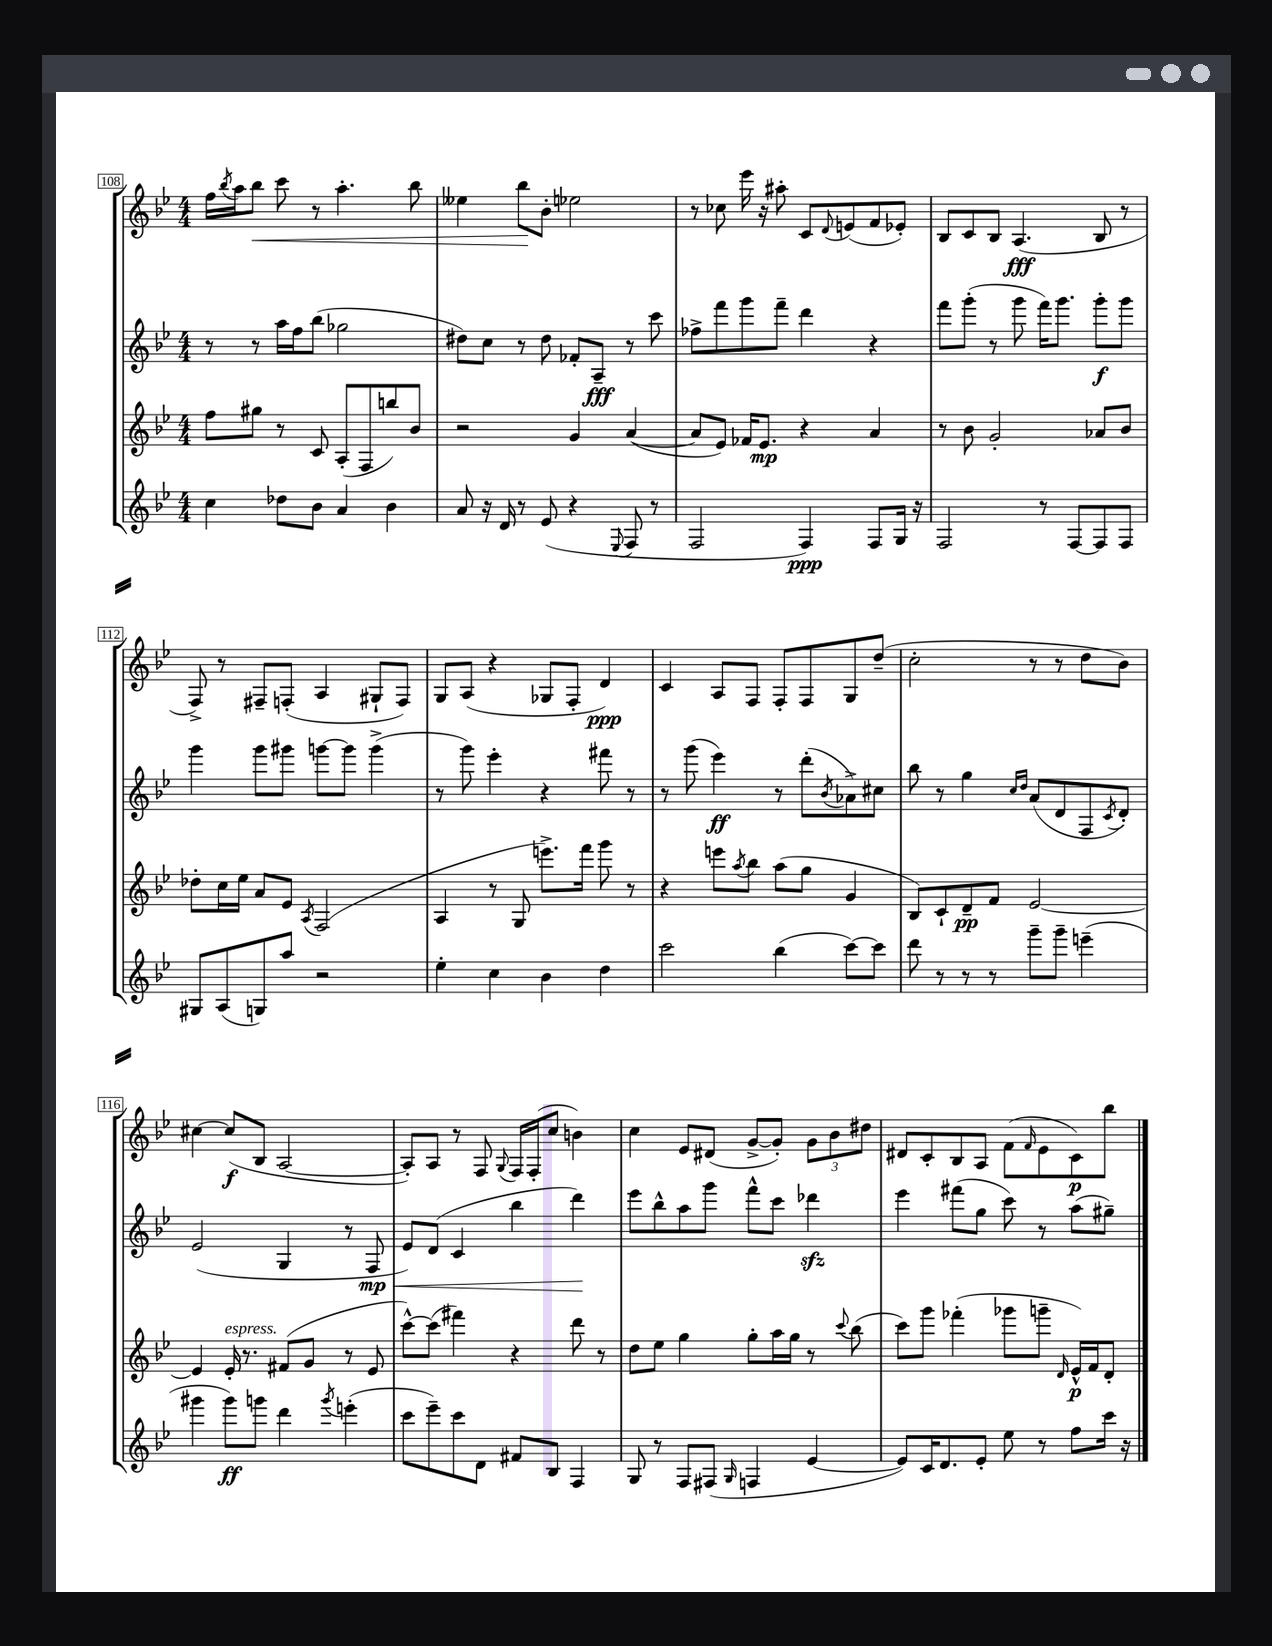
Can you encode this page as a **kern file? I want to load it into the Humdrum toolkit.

**kern	**dynam	**kern	**dynam	**kern	**dynam	**kern	**dynam
*part4	*part4	*part3	*part3	*part2	*part2	*part1	*part1
*staff4	*staff4	*staff3	*staff3	*staff2	*staff2	*staff1	*staff1
*clefG2	*	*clefG2	*	*clefG2	*	*clefG2	*
*k[b-e-]	*	*k[b-e-]	*	*k[b-e-]	*	*k[b-e-]	*
*M4/4	*	*M4/4	*	*M4/4	*	*M4/4	*
=108	=108	=108	=108	=108	=108	=108	=108
4cc\	.	8ff\L	.	8r	.	16ff\LL	.
.	.	.	.	.	.	8qbb-/	.
.	.	.	.	.	.	16aa\J	.
!	!	!	!	!	!	!	!LO:HP:b
.	.	8gg#X\J	.	8r	.	8bb-\J	<
8dd-X\L	.	8r	.	16aa\LL	.	8ccc\	.
.	.	.	.	16ff\J	.	.	.
8b-\J	.	8c/	.	(8bb-\J	.	8r	.
4a/	.	(8A'/L	.	2gg-X\	.	4.aa'\	.
.	.	8F/	.	.	.	.	.
4b-\	.	8bbn/)	.	.	.	.	.
.	.	8b-/J	.	.	.	8bb-\	.
=109	=109	=109	=109	=109	=109	=109	=109
8a/	.	2r	.	8dd#X\L)	.	4ee--X\	.
16r	.	.	.	8cc\J	.	.	.
16d/	.	.	.	.	.	.	.
8r	.	.	.	8r	.	8bb-\L	.
(8e-/	.	.	.	8dd#\	.	8b-'\J	[
4r	.	4g/	.	8f-X'/L	.	2ee-X\	.
.	.	.	.	8A~/J	fff	.	.
8qqE-/	.	.	.	.	.	.	.
8F/	.	([4a/	.	8r	.	.	.
8r	.	.	.	8ccc\	.	.	.
=110	=110	=110	=110	=110	=110	=110	=110
2F/	.	8a/L]	.	8ff-X^\L	.	8r	.
.	.	8e-/J)	.	8fff\	.	8cc-X\	.
.	.	16f-X/KL	.	8ggg\	.	16eee-\	.
.	.	8.e-/J	mp	.	.	16r	.
.	.	.	.	8fff~\J	.	8aa#X'\	.
4F/)	ppp	4r	.	4ddd\	.	8c/L	.
.	.	.	.	.	.	8qqd/	.
.	.	.	.	.	.	(8en/	.
8F/L	.	4a/	.	4r	.	8f/	.
16G/Jk	.	.	.	.	.	8e-X'/J)	.
16r	.	.	.	.	.	.	.
=111	=111	=111	=111	=111	=111	=111	=111
2F/	.	8r	.	8fff\L	.	8B-/L	.
.	.	8b-\	.	(8ggg'\J	.	8c/	.
.	.	2g'/	.	8r	.	8B-/J	.
.	.	.	.	8ggg\	.	(4.A/	fff
8r	.	.	.	16fff\KL)	.	.	.
.	.	.	.	8.ggg\J	.	.	.
[8F/L	.	.	.	.	.	.	.
8F/]	.	8a-X/L	.	8ggg'\L	f	8B-/	.
8F/J	.	8b-/J	.	8ggg\J	.	8r	.
!!LO:LB:g=z
=112	=112	=112	=112	=112	=112	=112	=112
8G#X/L	.	8dd-X'\L	.	4ggg\	.	8F^/)	.
(8A/	.	16cc\L	.	.	.	8r	.
.	.	16ee-\JJ	.	.	.	.	.
8Gn/)	.	8a/L	.	8ggg\L	.	8F#X~/L	.
8aa/J	.	8e-/J	.	8ggg#X\J	.	(8Fn'/J	.
.	.	8qA/	.	.	.	.	.
2r	.	(2F/	.	[8gggn\L	.	4A/	.
.	.	.	.	8ggg\J]	.	.	.
.	.	.	.	(4ggg^\	.	8G#X`/L	.
.	.	.	.	.	.	8F/J)	.
=113	=113	=113	=113	=113	=113	=113	=113
4ee-'\	.	4A/	.	8r	.	8G/L	.
.	.	.	.	8ggg\)	.	(8A/J	.
4cc\	.	8r	.	4eee-'\	.	4r	.
.	.	8G/	.	.	.	.	.
4b-\	.	8.eeen^\L)	.	4r	.	8G-X/L	.
.	.	.	.	.	.	8F'/J	.
.	.	16fff\Jk	.	.	.	.	.
4dd\	.	8ggg\	.	8fff#X\	.	4d/)	ppp
.	.	8r	.	8r	.	.	.
=114	=114	=114	=114	=114	=114	=114	=114
2ccc\	.	4r	.	8r	.	4c/	.
.	.	.	.	(8ggg\	.	.	.
.	.	8eeen\L	.	4eee-\)	ff	8A/L	.
.	.	8qaa/	.	.	.	.	.
.	.	8bb-\J	.	.	.	8F/J	.
(4bb-\	.	(8aa\L	.	8r	.	8F'/L	.
.	.	8gg\J	.	(8ddd'\L	.	8F/	.
.	.	.	.	8qb-/	.	.	.
[8ccc\L)	.	4g/	.	8a-X^\)	.	8G/	.
8ccc\J]	.	.	.	8cc#X\J	.	(8dd~/J	.
=115	=115	=115	=115	=115	=115	=115	=115
8ddd\	.	8B-/L)	.	8bb-\	.	2cc'\	.
8r	.	8c`/	.	8r	.	.	.
8r	.	8d~/	pp	4gg\	.	.	.
8r	.	8f/J	.	.	.	.	.
.	.	.	.	16qqcc/LL	.	.	.
.	.	.	.	16qqdd/JJ	.	.	.
8ggg~\L	.	[2e-/	.	(8a/L	.	8r	.
8ggg~\J	.	.	.	8d/	.	8r	.
(4eeen~\	.	.	.	8F/	.	8dd\L	.
.	.	.	.	8qc/	.	.	.
.	.	.	.	8d'/J)	.	8b-\J)	.
!!LO:LB:g=z
=116	=116	=116	=116	=116	=116	=116	=116
4ggg#X\	.	4e-/]	.	(2e-/	.	[4cc#X\	.
!	!	!LO:TX:a:i:t=espress.	!	!	!	!	!
8ggg#\L)	ff	16e-'/	.	.	.	(8cc#/L]	f
.	.	8.r	.	.	.	.	.
8gggn\J	.	.	.	.	.	8B-/J	.
4ddd\	.	(8f#X/L	.	4G/	.	[2A/	.
.	.	8g/J	.	.	.	.	.
8qggg/	.	.	.	.	.	.	.
(4eeen'\	.	8r	.	8r	.	.	.
!	!	!	!	!	!LO:HP:b	!	!
.	.	8e-/	.	8F/	< mp	.	.
=117	=117	=117	=117	=117	=117	=117	=117
8ccc\L	.	[8ccc^^\L)	.	8e-/L)	.	8A'/L])	.
8eee-~\)	.	(8ccc\J]	.	(8d/J	.	8A/J	.
8ccc\	.	4fff#X\)	.	4c/	.	8r	.
8d\J	.	.	.	.	.	8F/	.
.	.	.	.	.	.	8qqG/	.
8f#X/L	.	4r	.	4bb-\	.	16F/LL	.
.	.	.	.	.	.	(16F'/J	.
8B-/J	.	.	.	.	.	8cc/J	.
4F/	.	8ddd\	.	4ddd\)	.	4bn\)	.
.	.	8r	.	.	.	.	.
.	.	.	.	.	[	.	.
=118	=118	=118	=118	=118	=118	=118	=118
8G/	.	8dd\L	.	8eee-\L	.	4cc\	.
8r	.	8ee-\J	.	8bb-^^\	.	.	.
8F/L	.	4gg\	.	8aa\	.	8e-/L	.
(8F#X/J	.	.	.	8ggg\J	.	(8d#X/J	.
16qqG/	.	.	.	.	.	.	.
4Fn/	.	8gg'\L	.	8fff^^\L	.	[8g^/L	.
.	.	16aa\L	.	8ccc\J	.	8g'/J])	.
.	.	16gg\JJ	.	.	.	.	.
[4e-/	.	8r	.	4ddd-Xzz\	.	12g\L	.
.	.	.	.	.	.	12b-\	.
.	.	8qqccc/	.	.	.	.	.
.	.	(8bb-\	.	.	.	.	.
.	.	.	.	.	.	12dd#X\J	.
=119	=119	=119	=119	=119	=119	=119	=119
8e-/L])	.	8ccc\L)	.	4eee-\	.	8d#X/L	.
16c/K	.	8ggg\J	.	.	.	8c'/	.
8.d/	.	.	.	.	.	.	.
.	.	(4fff-X'\	.	(8fff#X\L	.	8B-/	.
8e-'/J	.	.	.	8gg\J	.	8A/J	.
8ee-\	.	8ggg-X\L	.	8ccc\)	.	(8f\L	.
.	.	.	.	.	.	16qqf/	.
8r	.	8gggn~\J	.	8r	.	8e-\	.
.	.	16qqd/	.	.	.	.	.
8ff\L	.	16e-^^/LL)	p	(8aa\L	.	8c\)	p
.	.	16f/J	.	.	.	.	.
16ccc\Jk	.	8d'/J	.	8gg#X~\J)	.	8bb-\J	.
16r	.	.	.	.	.	.	.
==	==	==	==	==	==	==	==
*-	*-	*-	*-	*-	*-	*-	*-
